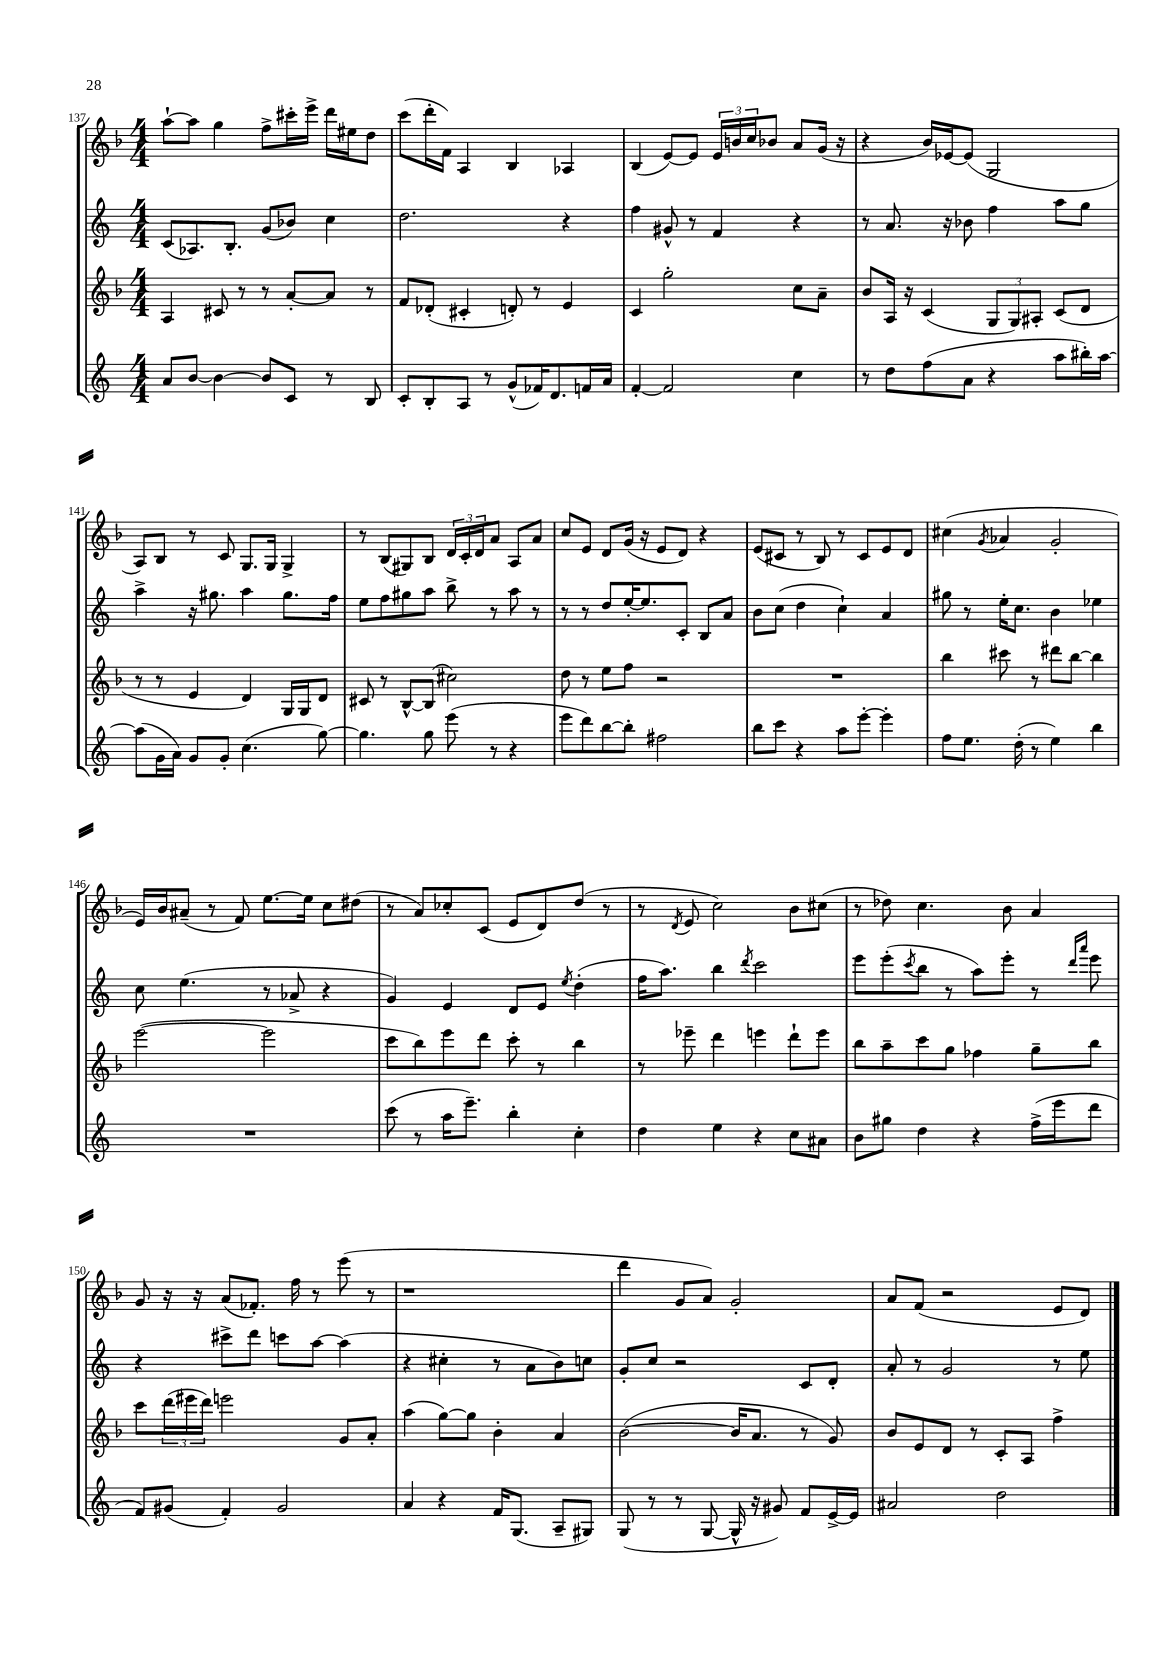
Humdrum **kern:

**kern	**kern	**kern	**kern
*staff4	*staff3	*staff2	*staff1
*clefG2	*clefG2	*clefG2	*clefG2
*k[]	*k[b-]	*k[]	*k[b-]
*M4/4	*M4/4	*M4/4	*M4/4
8a	4A	(8c	[8aa`
[8b	.	8.A-)	8aa]
4b_	8c#	.	4gg
.	.	8.B'	.
.	8r	.	.
8b]	8r	(8g	8ff^
8c	[8a'	8b-)	16ccc#'
.	.	.	16eee^
8r	8a]	4cc	16ddd
.	.	.	16ee#
8B	8r	.	8dd
=	=	=	=
8c'	8f	2.dd	(8ccc
8B'	(8d-'	.	16ddd'
.	.	.	16f)
8A	4c#'	.	4A
8r	.	.	.
(8g^^	8d')	.	4B-
16f-)	8r	.	.
8.d	.	.	.
.	4e	4r	4A-
16f	.	.	.
16a	.	.	.
=	=	=	=
[4f'	4c	4ff	(4B-
2f]	2gg'	8g#^^	[8e)
.	.	8r	8e]
.	.	4f	24e
.	.	.	24b
.	.	.	24cc
.	.	.	8b-
4cc	8cc	4r	8a
.	8a~	.	(16g
.	.	.	16r
=	=	=	=
8r	8b-	8r	4r
8dd	16A	8.a	.
.	16r	.	.
(8ff	(4c	.	16b-)
.	.	16r	[16e-
8a	.	8b-	(8e-]
4r	12G	4ff	2G
.	12G)	.	.
.	12A#'	.	.
8aa	(8c	8aa	.
16bb#')	8d	8gg	.
[16aa	.	.	.
=	=	=	=
(8aa]	8r	4aa^	8A)
16g	8r	.	8B-
16a)	.	.	.
8g	4e	16r	8r
.	.	8.gg#	.
8g'	.	.	8c
(4.cc	4d)	4aa	8.G
.	.	.	16G
.	16G	8.gg#	4G^
.	16G	.	.
[8gg)	8d	.	.
.	.	16ff	.
=	=	=	=
4.gg]	8c#	8ee	8r
.	8r	8ff	(8B-
.	[8B-^^	8gg#	8G#)
8gg	(8B-]	8aa	8B-
(8eee	2cc#)	8bb^	24d
.	.	.	24c'
.	.	.	24d
8r	.	8r	8a
4r	.	8aa	8A
.	.	8r	8a
=	=	=	=
8eee	8dd	8r	8cc
8ddd)	8r	8r	8e
[8bb	8ee	8dd	8d
8bb']	8ff	[16ee'	(16g
.	.	8.ee]	16r
2ff#	2r	.	8e
.	.	8c'	8d)
.	.	8B	4r
.	.	8a	.
=	=	=	=
8bb	1r	8b	(8e
8ccc	.	(8cc	8c#
4r	.	4dd	8r
.	.	.	8B-)
8aa	.	4cc`)	8r
[8eee'	.	.	8c#
4eee']	.	4a	8e
.	.	.	8d
=	=	=	=
8ff	4bb-	8gg#	(4cc#
8.ee	.	8r	.
.	.	.	8qg
.	8ccc#	16ee'	4a-
(16dd'	.	8.cc	.
8r	8r	.	.
4ee)	8ddd#	4b	2g'
.	[8bb-	.	.
4bb	4bb-]	4ee-	.
=	=	=	=
1r	([2eee	8cc	16e)
.	.	.	16b-
.	.	(4.ee	(8a#~
.	.	.	8r
.	.	.	8f)
.	2eee]	8r	[8.ee
.	.	8a-^	.
.	.	.	16ee]
.	.	4r	8cc
.	.	.	(8dd#
=	=	=	=
(8ccc	8ccc	4g)	8r
8r	8bb-)	.	8a)
16aa	8eee	4e	8cc-'
8.eee~)	.	.	.
.	8ddd	.	(8c
4bb'	8ccc'	8d	8e
.	8r	8e	8d)
.	.	8qee	.
4cc'	4bb-	(4dd'	(8dd
.	.	.	8r
=	=	=	=
4dd	8r	16ff	8r
.	.	8.aa)	.
.	.	.	8qd
.	8eee-~	.	8e
4ee	4ddd	4bb	2cc)
.	.	8qddd	.
4r	4eee	2ccc	.
8cc	8ddd`	.	8b-
8a#	8eee	.	(8cc#
=	=	=	=
8b	8bb-	8eee	8r
8gg#	8aa~	(8eee'	8dd-)
.	.	8qccc	.
4dd	8ccc	8bb	4.cc
.	8gg	8r	.
4r	4ff-	8aa)	.
.	.	8eee'	8b-
(16ff^	8gg~	8r	4a
16eee	.	.	.
.	.	16qqddd	.
.	.	16qqaaa	.
8ddd	8bb-	8eee	.
=	=	=	=
8f)	8ccc	4r	8g
(8g#	(24ddd	.	16r
.	24eee#	.	.
.	.	.	16r
.	24ddd)	.	.
4f')	2eee	8ccc#^	(8a
.	.	8ddd	8.f-')
2g#	.	8ccc	.
.	.	.	16ff
.	.	[8aa	8r
.	8g	(4aa]	(8eee
.	8a'	.	8r
=	=	=	=
4a	(4aa	4r	1r
4r	[8gg)	4cc#'	.
.	8gg]	.	.
16f	4b-'	8r	.
(8.G	.	.	.
.	.	8a	.
8A~	4a	8b)	.
8G#)	.	8cc	.
=	=	=	=
(8G	([2b-	8g'	4ddd
8r	.	8cc	.
8r	.	2r	8g
[8G	.	.	8a)
16G^^]	16b-]	.	2g'
16r	8.a	.	.
8g#)	.	.	.
8f	8r	8c	.
[16e^	8g)	8d'	.
16e]	.	.	.
=	=	=	=
2a#	8b-	8a'	8a
.	8e	8r	(8f
.	8d	2g	2r
.	8r	.	.
2dd	8c'	.	.
.	8A	.	.
.	4ff^	8r	8e
.	.	8ee	8d)
==	==	==	==
*-	*-	*-	*-
